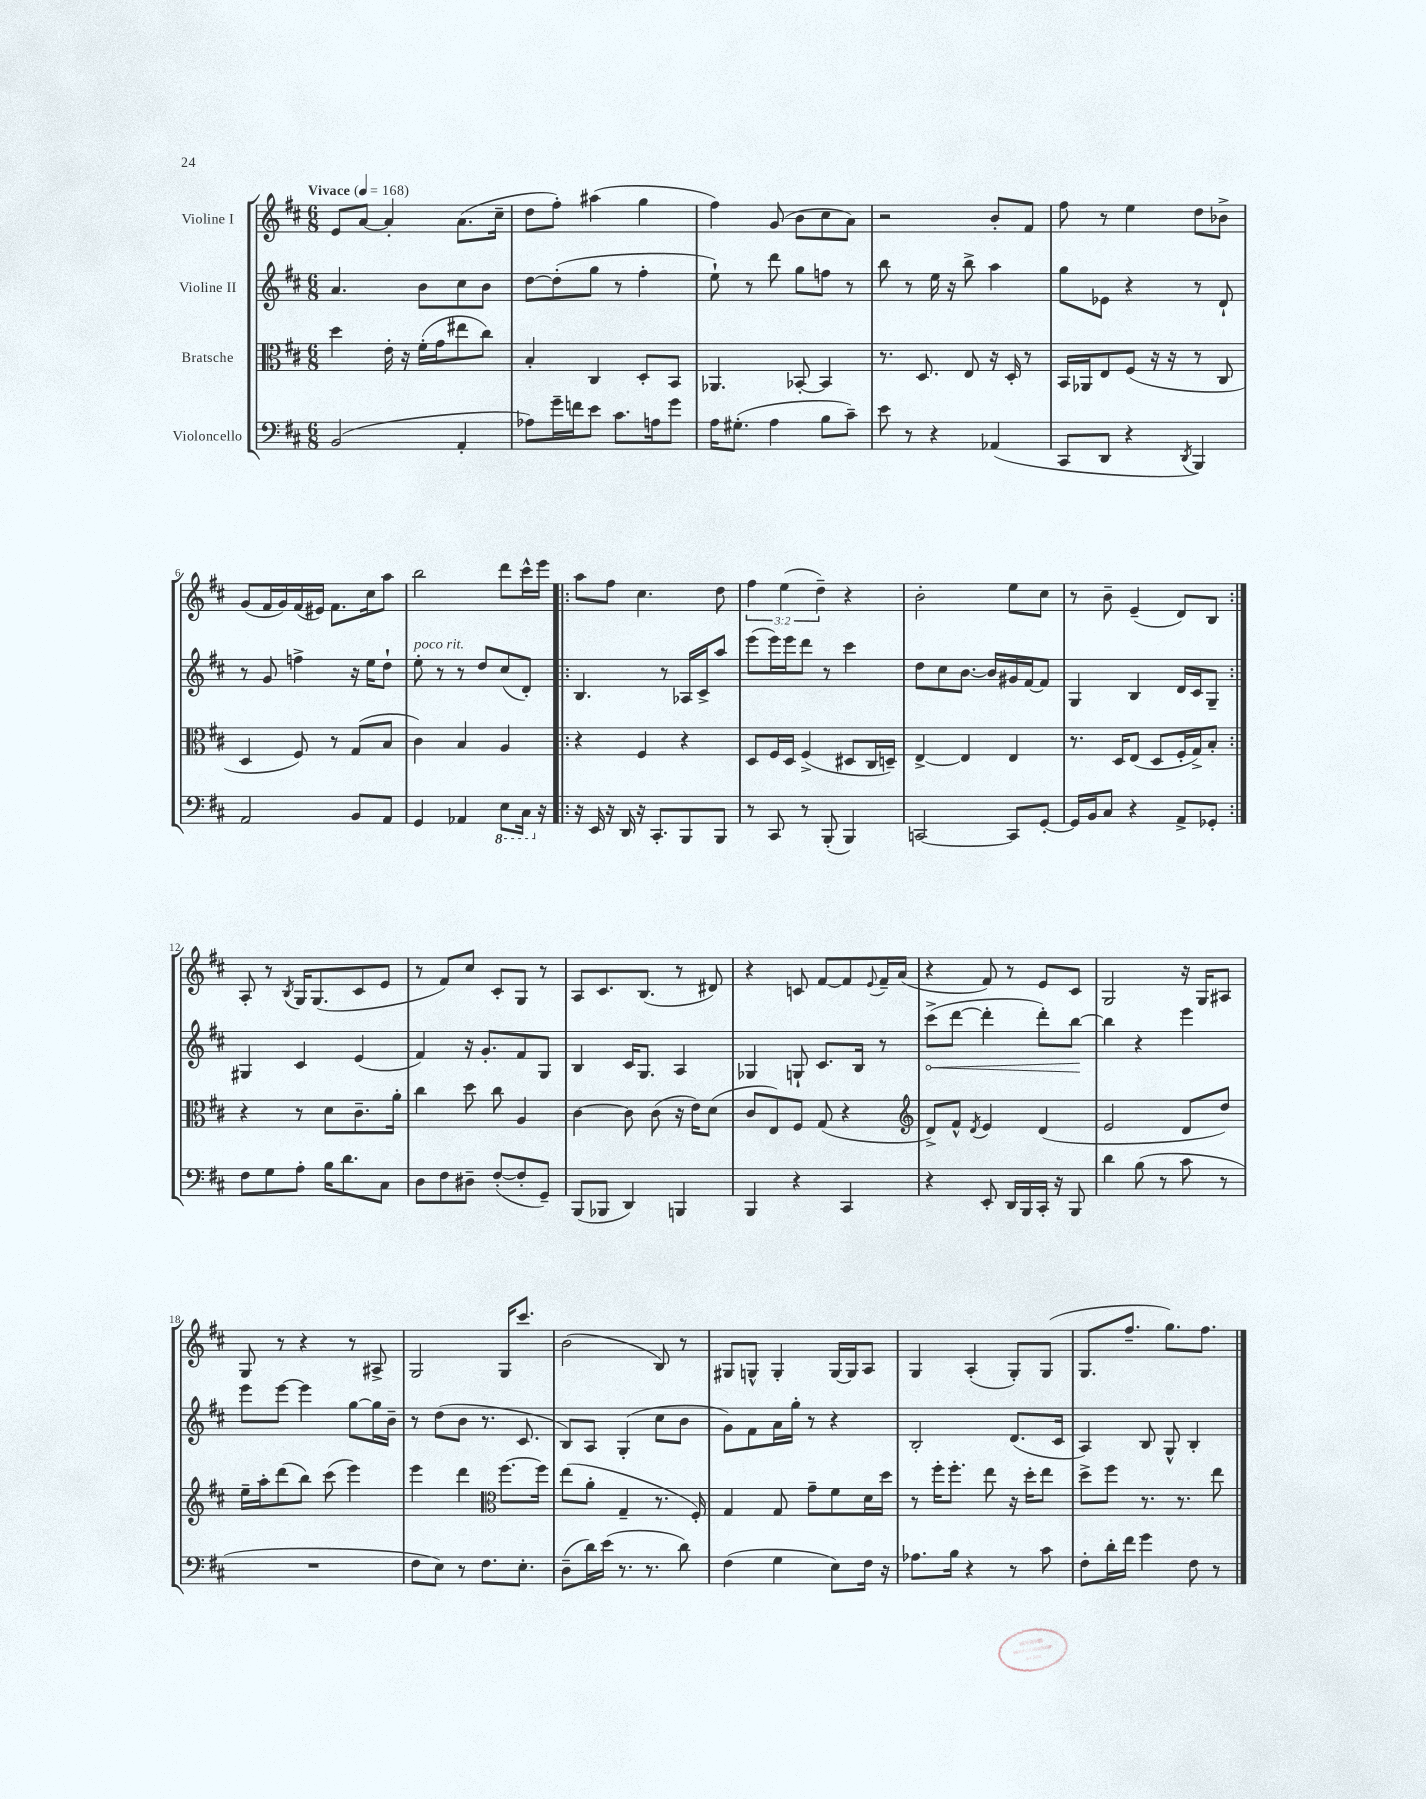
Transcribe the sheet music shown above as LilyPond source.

<<
\new StaffGroup <<
\new Staff = "s0" \with { instrumentName = "Violine I" } {
    \clef treble \key d \major \numericTimeSignature \time 6/8 \override Staff.TupletNumber.text = #tuplet-number::calc-fraction-text \tempo "Vivace" 4 = 168
    e'8 a'8~ a'4-. a'8.( cis''16-- |
    d''8 fis''8-.) ais''4( g''4 |
    fis''4) g'8( b'8 cis''8 a'8) |
    r2 b'8-. fis'8 |
    fis''8 r8 e''4 d''8 bes'8-> |
    g'8( fis'16 g'16) fis'16( eis'16) fis'8. cis''16 a''8 |
    b''2 d'''8 cis'''16-^ e'''16 |
    \repeat volta 2 { a''8 fis''8 cis''4. d''8 |
    \tuplet 3/2 { fis''4 e''4( d''4--) } r4 |
    b'2-. e''8 cis''8 |
    r8 b'8-- e'4--( d'8) b8 | }
    a8-. r8 \acciaccatura { b8 } g16 g8.( cis'8 e'8 |
    r8 fis'8) cis''8 cis'8-. g8 r8 |
    a8 cis'8. b8.( r8 dis'8) |
    r4 c'8 fis'8~ fis'8 \appoggiatura { e'8 } fis'16-- a'16( |
    r4 fis'8) r8 e'8 cis'8 |
    g2 r16 g16 ais8 |
    g8 r8 r4 r8 ais8-> |
    g2 g16 cis'''8. |
    b'2( b8) r8 |
    gis8 g8-^ g4-. g16~ g16 a8 |
    g4 a4-.( g8-.) g8( |
    g8. fis''8.-- g''8.) fis''8. \bar "|." |
}
\new Staff = "s1" \with { instrumentName = "Violine II" } {
    \clef treble \key d \major \numericTimeSignature \time 6/8
    a'4. b'8 cis''8 b'8 |
    d''8~ d''8-.( g''8 r8 fis''4-. |
    e''8-!) r8 d'''8 g''8 f''8 r8 |
    b''8 r8 e''16 r16 b''8-> a''4 |
    g''8 ees'8 r4 r8 d'8-! |
    r8 g'8 f''4-> r16 e''16 d''8-! |
    e''8-.^\markup { \italic "poco rit." } r8 r8 d''8 cis''8( d'8-.) |
    \repeat volta 2 { b4. r8 aes16 cis'16-> a''8 |
    e'''8( e'''16) e'''16 d'''8 r8 cis'''4 |
    d''8 cis''8 b'8.~ b'16 gis'16 fis'16~ fis'8 |
    g4 b4 d'16 cis'16 g8-- | }
    gis4 cis'4 e'4( |
    fis'4) r16 g'8.-. fis'8 g8 |
    b4 cis'16 g8. a4 |
    ges4 g8-! cis'8. b16 r8 |
    \once \override Hairpin.circled-tip = ##t cis'''8->\<( d'''8~ d'''4-. d'''8-.) b''8~\! |
    b''4 r4 e'''4 |
    e'''8 e'''8~ e'''4 g''8~ g''16 b'16-- |
    r8 d''8( b'8 r8. cis'8. |
    b8) a8 g4-.( cis''8 b'8 |
    g'8) fis'8 a'16 g''16-. r8 r4 |
    b2-. d'8.( cis'16 |
    a4) b8 g8-^ b4-. \bar "|." |
}
\new Staff = "s2" \with { instrumentName = "Bratsche" } {
    \clef alto \key d \major \numericTimeSignature \time 6/8
    d''4 e'16-. r16 fis'16-.( g'16 eis''8 cis''8) |
    b4-. cis4 d8-. b,8 |
    aes,4. bes,8~-. bes,4 |
    r8. d8. e8 r16 d16-. r8 |
    b,16 aes,16 e8 fis8( r16 r16 r8 cis8 |
    d4 fis8) r8 g8( b8 |
    cis'4) b4 a4 |
    \repeat volta 2 { r4 fis4 r4 |
    d8 fis16 d16 fis4->( dis8 cis16 d16--) |
    e4~-> e4 e4 |
    r8. d16 e8( d8 fis16-. g16->) b8-. | }
    r4 r8 d'8 cis'8.-- a'16-. |
    cis''4 d''8 cis''8 a4 |
    cis'4~ cis'8 cis'8( r16 e'16) d'8( |
    cis'8 e8) fis8 g8( r4 |
    \clef treble d'8->) fis'8-^ \acciaccatura { d'8 } e'4 d'4( |
    e'2 d'8 d''8) |
    e''16-- a''16-. d'''8( b''8) cis'''8( e'''4) |
    e'''4 d'''4 \clef alto fis''8.~ fis''16 |
    e''8( a'8-. g4-- r8. fis16-.) |
    g4 g8 g'8-- fis'8 d'16 d''16 |
    r8 fis''16-. fis''8.-. e''8 r16 d''16-. e''8 |
    d''8-> fis''8 r8. r8. e''8 \bar "|." |
}
\new Staff = "s3" \with { instrumentName = "Violoncello" } {
    \clef bass \key d \major \numericTimeSignature \time 6/8
    b,2( a,4-. |
    aes8) g'16-- f'16 e'8 cis'8. a16 g'8 |
    a16 gis8.-.( a4 b8 cis'8--) |
    e'8 r8 r4 aes,4( |
    cis,8 d,8 r4 \acciaccatura { d,8 } b,,4) |
    a,2 b,8 a,8 |
    g,4 aes,4 \ottava #-1 e,8 cis,16 \ottava #0 r16 |
    \repeat volta 2 { r16 e,16 r16 d,16 r16 cis,8.-. b,,8 b,,8 |
    r8 cis,8 r8 b,,8-.( b,,4) |
    c,2~ c,8 g,8~-. |
    g,16 b,16 cis8 r4 a,8-> ges,8-. | }
    fis8 g8 a8-. b16 d'8. cis8 |
    d8 fis8 dis8-- fis8~-.( fis8-. g,8--) |
    b,,8( bes,,8 d,4) b,,4 |
    b,,4 r4 cis,4 |
    r4 e,8-. d,16 b,,16 cis,16-. r16 b,,8 |
    d'4 b8( r8 cis'8 r8 |
    R2. |
    fis8 e8) r8 fis8. e8.-. |
    d8--( d'16) e'16( r8. r8. d'8) |
    fis4( g4 e8) fis16 r16 |
    aes8. b16 r4 r8 cis'8 |
    fis8-. d'16-. fis'16 g'4 fis8 r8 \bar "|." |
}
>>
>>
